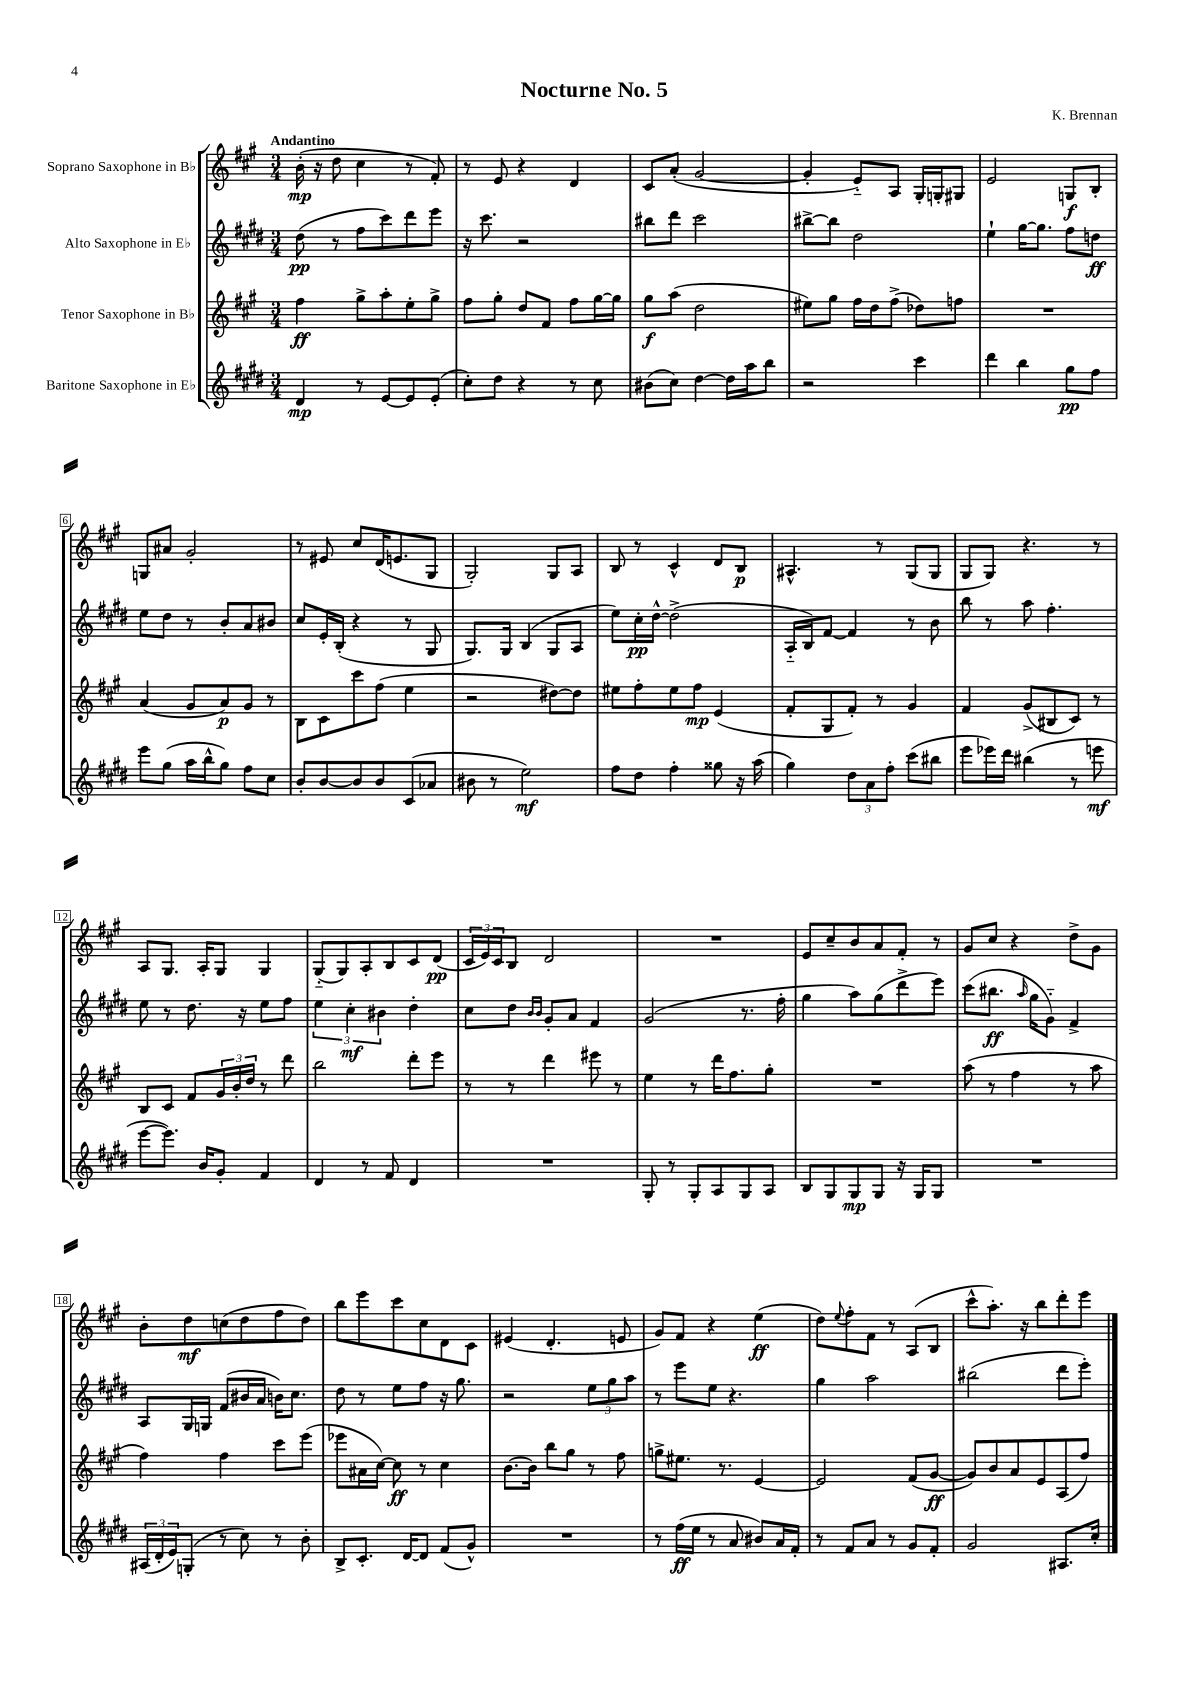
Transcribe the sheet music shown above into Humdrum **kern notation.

**kern	**dynam	**kern	**dynam	**kern	**dynam	**kern	**dynam
*part4	*part4	*part3	*part3	*part2	*part2	*part1	*part1
*staff4	*staff4	*staff3	*staff3	*staff2	*staff2	*staff1	*staff1
*I"Baritone Saxophone in E♭	*	*I"Tenor Saxophone in B♭	*	*I"Alto Saxophone in E♭	*	*I"Soprano Saxophone in B♭	*
*clefG2	*	*clefG2	*	*clefG2	*	*clefG2	*
*k[f#c#g#d#]	*	*k[f#c#g#]	*	*k[f#c#g#d#]	*	*k[f#c#g#]	*
*M3/4	*	*M3/4	*	*M3/4	*	*M3/4	*
=1	=1	=1	=1	=1	=1	=1	=1
!	!	!	!	!	!	!LO:TX:a:B:t=Andantino	!
4d#/	mp	4ff#\	ff	(8dd#\	pp	(16b'\	mp
.	.	.	.	.	.	16r	.
.	.	.	.	8r	.	8dd\	.
8r	.	8gg#^\L	.	8ff#\L	.	4cc#\	.
[8e/L	.	8aa'\	.	8ccc#\)	.	.	.
8e/]	.	8ee'\	.	8ddd#\	.	8r	.
(8e'/J	.	8gg#^\J	.	8eee\J	.	8f#'/)	.
=2	=2	=2	=2	=2	=2	=2	=2
8cc#'\L)	.	8ff#\L	.	16r	.	8r	.
.	.	.	.	8.ccc#\	.	.	.
8dd#\J	.	8gg#'\J	.	.	.	8e/	.
4r	.	8dd/L	.	2r	.	4r	.
.	.	8f#/J	.	.	.	.	.
8r	.	8ff#\L	.	.	.	4d/	.
8cc#\	.	[16gg#\L	.	.	.	.	.
.	.	16gg#\JJ]	.	.	.	.	.
=3	=3	=3	=3	=3	=3	=3	=3
(8b#X\L	.	8gg#\L	f	8bb#X\L	.	8c#/L	.
8cc#\J)	.	(8aa\J	.	8ddd#\J	.	(8a'/J	.
[4dd#\	.	2dd\	.	2ccc#\	.	[2g#/	.
16dd#\LL]	.	.	.	.	.	.	.
16aa\J	.	.	.	.	.	.	.
8bb\J	.	.	.	.	.	.	.
=4	=4	=4	=4	=4	=4	=4	=4
2r	.	8ee#X\L)	.	[8bb#X^\L	.	4g#'/]	.
.	.	8gg#\J	.	8bb#\J]	.	.	.
.	.	16ff#\LL	.	2dd#\	.	8e/L)	.
.	.	16dd\J	.	.	.	.	.
.	.	(8ff#^\J	.	.	.	8A/J	.
4ccc#\	.	8dd-X\L)	.	.	.	16G#'/LL	.
.	.	.	.	.	.	16Gn'/J	.
.	.	8ffn\J	.	.	.	8G#X/J	.
=5	=5	=5	=5	=5	=5	=5	=5
4ddd#\	.	2.r	.	4ee`\	.	2e/	.
4bb\	.	.	.	[16gg#\KL	.	.	.
.	.	.	.	8.gg#\J]	.	.	.
8gg#\L	pp	.	.	8ff#\L	.	8Gn/L	f
8ff#\J	.	.	.	8ddn\J	ff	8B'/J	.
!!LO:LB:g=z
=6	=6	=6	=6	=6	=6	=6	=6
8eee\L	.	(4a/	.	8ee\L	.	8Gn/L	.
(8gg#\J	.	.	.	8dd#\J	.	8a#X/J	.
16aa\LL	.	8g#/L	.	8r	.	2g#'/	.
16bb^^\J	.	.	.	.	.	.	.
8gg#\J)	.	8a/)	p	8b'/L	.	.	.
8ff#\L	.	8g#/J	.	8a/	.	.	.
8cc#\J	.	8r	.	8b#X/J	.	.	.
=7	=7	=7	=7	=7	=7	=7	=7
8b'/L	.	8B\L	.	8cc#/L	.	8r	.
[8b/	.	8c#\	.	16e'/L	.	8e#X/	.
.	.	.	.	(16B'/JJ	.	.	.
8b/]	.	8ccc#\	.	4r	.	8cc#/L	.
8b/	.	(8ff#\J	.	.	.	(16d/K	.
.	.	.	.	.	.	8.en/	.
(8c#/	.	4ee\	.	8r	.	.	.
8a-X/J	.	.	.	8G#/	.	8G#/J	.
=8	=8	=8	=8	=8	=8	=8	=8
8b#X\	.	2r	.	8.G#/L)	.	2G#'/)	.
8r	.	.	.	.	.	.	.
.	.	.	.	16G#/Jk	.	.	.
2ee\)	mf	.	.	(4B/	.	.	.
.	.	[8dd#X\L)	.	8G#/L	.	8G#/L	.
.	.	8dd#\J]	.	8A/J	.	8A/J	.
=9	=9	=9	=9	=9	=9	=9	=9
8ff#\L	.	8ee#X\L	.	8ee\L)	.	8B/	.
8dd#\J	.	8ff#'\	.	16cc#'\L	pp	8r	.
.	.	.	.	[16dd#^^\JJ	.	.	.
4ff#'\	.	8ee#\	.	(2dd#^\]	.	4c#^^/	.
.	.	8ff#\J	mp	.	.	.	.
8gg##X\	.	(4e/	.	.	.	8d/L	.
16r	.	.	.	.	.	8B/J	p
(16aa\	.	.	.	.	.	.	.
=10	=10	=10	=10	=10	=10	=10	=10
4gg#\)	.	8f#'/L	.	16A/LL	.	4.A#X^^/	.
.	.	.	.	16B/J)	.	.	.
.	.	8G#/	.	[8f#/J	.	.	.
12dd#\L	.	8f#'/J)	.	4f#/]	.	.	.
12a\	.	.	.	.	.	.	.
.	.	8r	.	.	.	8r	.
12ff#'\J	.	.	.	.	.	.	.
(8ccc#\L	.	4g#/	.	8r	.	(8G#/L	.
8bb#X\J	.	.	.	8b\	.	8G#/J	.
=11	=11	=11	=11	=11	=11	=11	=11
8eee\L	.	4f#/	.	8bb\	.	8G#/L	.
16eee-X\L)	.	.	.	8r	.	8G#/J)	.
16ddd#\JJ	.	.	.	.	.	.	.
(4bb#X\	.	(8g#^/L	.	8aa\	.	4.r	.
.	.	8B#X/	.	4.ff#'\	.	.	.
8r	.	8c#/J)	.	.	.	.	.
8eeen\	mf	8r	.	.	.	8r	.
!!LO:LB:g=z
=12	=12	=12	=12	=12	=12	=12	=12
[8eee\L	.	8B/L	.	8ee\	.	8A/L	.
8.eee\J])	.	8c#/J	.	8r	.	8.G#/J	.
.	.	8f#/L	.	8.dd#\	.	.	.
16b/KL	.	.	.	.	.	16A'/KL	.
8g#'/J	.	24g#/L	.	.	.	8G#/J	.
.	.	24b'/	.	.	.	.	.
.	.	.	.	16r	.	.	.
.	.	24dd/JJ	.	.	.	.	.
4f#/	.	8r	.	8ee\L	.	4G#/	.
.	.	8ddd\	.	8ff#\J	.	.	.
=13	=13	=13	=13	=13	=13	=13	=13
4d#/	.	2bb\	.	6ee\	.	(8G#/L	.
.	.	.	.	.	.	8G#/)	.
.	.	.	.	6cc#'\	mf	.	.
8r	.	.	.	.	.	8A'/	.
.	.	.	.	6b#X\	.	.	.
8f#/	.	.	.	.	.	8B/	.
4d#/	.	8ddd'\L	.	4dd#'\	.	8c#/	.
.	.	8eee\J	.	.	.	(8d/J	pp
=14	=14	=14	=14	=14	=14	=14	=14
2.r	.	8r	.	8cc#\L	.	24c#/LL	.
.	.	.	.	.	.	24e/)	.
.	.	.	.	.	.	24c#/J	.
.	.	8r	.	8dd#\J	.	8B/J	.
.	.	.	.	16qqb/LL	.	.	.
.	.	.	.	16qqb/JJ	.	.	.
.	.	4ddd\	.	8g#'/L	.	2d/	.
.	.	.	.	8a/J	.	.	.
.	.	8eee#X\	.	4f#/	.	.	.
.	.	8r	.	.	.	.	.
=15	=15	=15	=15	=15	=15	=15	=15
8G#'/	.	4ee\	.	(2g#/	.	2.r	.
8r	.	.	.	.	.	.	.
8G#'/L	.	8r	.	.	.	.	.
8A/	.	16ddd\KL	.	.	.	.	.
.	.	8.ff#\	.	.	.	.	.
8G#/	.	.	.	8.r	.	.	.
8A/J	.	8gg#'\J	.	.	.	.	.
.	.	.	.	16ff#'\	.	.	.
=16	=16	=16	=16	=16	=16	=16	=16
8B/L	.	2.r	.	4gg#\	.	8e/L	.
8G#/	.	.	.	.	.	8cc#~/	.
8G#/	mp	.	.	8aa\L)	.	8b/	.
8G#/J	.	.	.	(8gg#\	.	8a/	.
16r	.	.	.	8ddd#^\	.	8f#'/J	.
16G#/KL	.	.	.	.	.	.	.
8G#/J	.	.	.	8eee\J)	.	8r	.
=17	=17	=17	=17	=17	=17	=17	=17
2.r	.	(8aa\	.	(8ccc#\L	.	8g#/L	.
.	.	8r	.	8.bb#X\J	ff	8cc#/J	.
.	.	4ff#\	.	.	.	4r	.
.	.	.	.	16qqaa/	.	.	.
.	.	.	.	16gg#\KL	.	.	.
.	.	.	.	8g#\J)	.	.	.
.	.	8r	.	4f#^/	.	8dd^\L	.
.	.	8aa\	.	.	.	8g#\J	.
!!LO:LB:g=z
=18	=18	=18	=18	=18	=18	=18	=18
(24A#X/LL	.	4ff#\)	.	8A/L	.	8b'\L	.
24d#'/	.	.	.	.	.	.	.
24e/J)	.	.	.	.	.	.	.
(8Gn'/J	.	.	.	16G#/L	.	8dd\	mf
.	.	.	.	16Gn/JJ	.	.	.
8r	.	4ff#\	.	(8f#/L	.	(8ccn\	.
8cc#\)	.	.	.	16b#X/L	.	8dd\	.
.	.	.	.	16a/JJ	.	.	.
8r	.	8ccc#\L	.	16bn\KL)	.	8ff#\	.
.	.	.	.	8.cc#\J	.	.	.
8b'\	.	(8eee\J	.	.	.	8dd\J)	.
=19	=19	=19	=19	=19	=19	=19	=19
8B^/L	.	8eee-X\L	.	8dd#\	.	8bb\L	.
8.c#'/J	.	16a#X\L	.	8r	.	8eee\	.
.	.	[16cc#\JJ)	.	.	.	.	.
.	.	8cc#\]	ff	8ee\L	.	8ccc#\	.
[16d#/KL	.	.	.	.	.	.	.
8d#/J]	.	8r	.	8ff#\J	.	8cc#\	.
(8f#/L	.	4cc#\	.	16r	.	8d\	.
.	.	.	.	8.gg#\	.	.	.
8g#^^/J)	.	.	.	.	.	8c#\J	.
=20	=20	=20	=20	=20	=20	=20	=20
2.r	.	[8.b\L	.	2r	.	(4e#X/	.
.	.	16b\Jk]	.	.	.	.	.
.	.	8bb\L	.	.	.	4.d'/	.
.	.	8gg#\J	.	.	.	.	.
.	.	8r	.	12ee\L	.	.	.
.	.	.	.	12gg#\	.	.	.
.	.	8ff#\	.	.	.	8en/	.
.	.	.	.	12aa\J	.	.	.
=21	=21	=21	=21	=21	=21	=21	=21
8r	.	8ggn^\L	.	8r	.	8g#/L)	.
(16ff#\LL	ff	8.ee#X\J	.	8eee\L	.	8f#/J	.
16ee\JJ	.	.	.	.	.	.	.
8r	.	.	.	8ee\J	.	4r	.
.	.	8.r	.	.	.	.	.
8a/	.	.	.	4.r	.	.	.
8b#X/L)	.	[4e/	.	.	.	(4ee\	ff
16a/L	.	.	.	.	.	.	.
16f#'/JJ	.	.	.	.	.	.	.
=22	=22	=22	=22	=22	=22	=22	=22
8r	.	2e/]	.	4gg#\	.	8dd\L)	.
.	.	.	.	.	.	8qqee/	.
8f#/L	.	.	.	.	.	8ff#'\	.
8a/J	.	.	.	2aa\	.	8f#\J	.
8r	.	.	.	.	.	8r	.
8g#/L	.	(8f#/L	.	.	.	(8A/L	.
8f#'/J	.	[8g#/J	ff	.	.	8B/J	.
=23	=23	=23	=23	=23	=23	=23	=23
2g#/	.	8g#/L])	.	(2bb#X\	.	8ccc#^^\L	.
.	.	8b/	.	.	.	8.aa'\J)	.
.	.	8a/	.	.	.	.	.
.	.	.	.	.	.	16r	.
.	.	8e/	.	.	.	8bb\L	.
8.A#X/L	.	(8A/	.	8ddd#\L	.	8ddd'\	.
.	.	8ff#/J)	.	8eee'\J)	.	8eee\J	.
16cc#'/Jk	.	.	.	.	.	.	.
==	==	==	==	==	==	==	==
*-	*-	*-	*-	*-	*-	*-	*-
